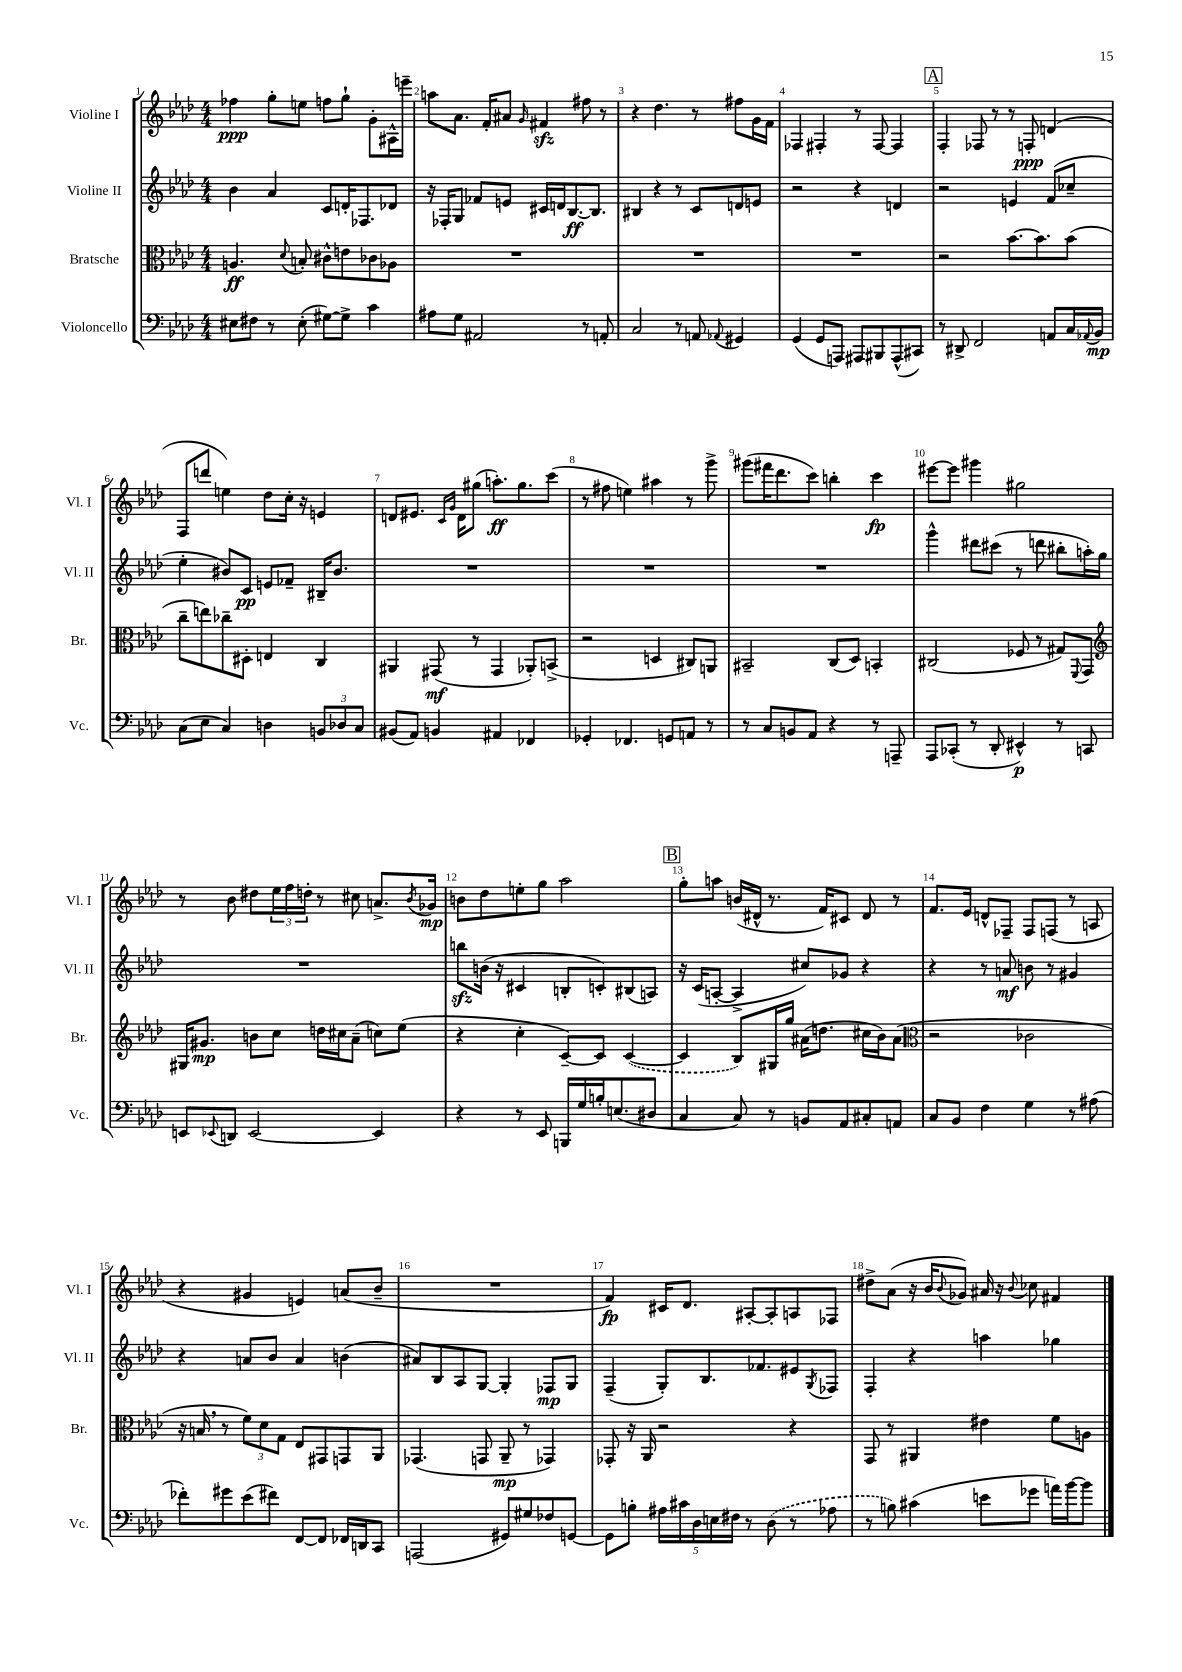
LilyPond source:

<<
\new StaffGroup <<
\new Staff = "s0" \with { instrumentName = "Violine I" shortInstrumentName = "Vl. I" } {
    \clef treble \key aes \major \numericTimeSignature \time 4/4
    fes''4\ppp g''8-. e''8 f''8 g''8-! g'8-. ais16-^ e'''16-- |
    a''8 aes'8. f'16-. ais'8 \grace { g'16 } fis'4\sfz fis''8 r8 |
    r4 des''4. r8 fis''8 g'16 f'16 |
    fes4 fis4-. r8 fis8~ fis4 |
    \mark \markup { \box "A" } f4-. fes8 r8 r8 f8-.\ppp d'4( |
    f8 d'''8 e''4) des''8 c''16-. r16 e'4 |
    d'8 eis'8. \grace { c'16 g'16 } d'16 gis''8( a''8.-.\ff) gis''8. c'''8( |
    r8 fis''8 e''4) ais''4 r8 g'''8-> |
    gis'''8( fis'''16 des'''8. c'''8) b''4-. c'''4\fp |
    eis'''8~ eis'''8 gis'''4 gis''2 |
    r8 bes'8 dis''8 \tuplet 3/2 { ees''16 f''16 d''16-. } r8 cis''8 a'8.-> \acciaccatura { bes'8 } ges'16\mp |
    b'8 des''8 e''8-. g''8 aes''2 |
    \mark \markup { \box "B" } g''8-. a''8 b'16( dis'16-^ r8. f'16) cis'8 dis'8 r8 |
    f'8. ees'16 d'8-^ fes8-- fes8 f8( r8 a8 |
    r4 gis'4 e'4) a'8( bes'8-- |
    R1 |
    f'4\fp) cis'16 des'8. ais8~-. ais8-. a8 fes8 |
    dis''8-> aes'8( r16 bes'16 \appoggiatura { bes'8 } ges'8) ais'16 r16 \appoggiatura { bes'8 } ces''8 fis'4 \bar "|." |
}
\new Staff = "s1" \with { instrumentName = "Violine II" shortInstrumentName = "Vl. II" } {
    \clef treble \key aes \major \numericTimeSignature \time 4/4
    bes'4 aes'4 c'8 d'16-. fes8. des'8 |
    r16 fes16-. g8 fes'8 e'8 cis'16 d'16 bes8.~\ff bes8. |
    bis4 r4 r8 c'8 d'8 e'8 |
    r2 r4 d'4 |
    \mark \markup { \box "A" } r2 e'4 f'8( ces''8-- |
    ees''4-. bis'8) c'8\pp e'8 fes'8-- bis16-- bis'8. |
    R1 |
    R1 |
    R1 |
    g'''4-^ dis'''8 cis'''8( r8 d'''8 bis''8-. a''16-.) g''16 |
    R1 |
    b''8\sfz b'16( r16 cis'4 b8-. c'8-.) bis8( a8) |
    \mark \markup { \box "B" } r16 c'16( a8~-. a4-> cis''8) ges'8 r4 |
    r4 r8 a'8\mf b'8 r8 gis'4 |
    r4 a'8 bes'8 a'4 b'4( |
    ais'8) bes8 aes8 g8~ g4-. fes8\mp g8 |
    f4--( g8-.) bes8. fes'8. eis'8 \acciaccatura { g8 } fes8 |
    f4-. r4 a''4 ges''4 \bar "|." |
}
\new Staff = "s2" \with { instrumentName = "Bratsche" shortInstrumentName = "Br." } {
    \clef alto \key aes \major \numericTimeSignature \time 4/4
    a4.\ff \appoggiatura { des'8 } b8-. cis'8-^ e'8 ces'8 aes8 |
    R1 |
    R1 |
    R1 |
    \mark \markup { \box "A" } r2 bes'8.~ bes'8. bes'8( |
    c''8-- e''8) ces''8-- dis8-. e4 c4 |
    ais,4 gis,8\mf( r8 gis,4 aes,8-.) b,8->( |
    r2 d4 cis8) a,8 |
    bis,2-- c8( des8) b,4-. |
    cis2( fes8 r8 gis8) \appoggiatura { f,8 } g,8 |
    \clef treble gis16 gis'8.\mp b'8 c''8 d''16 cis''16 aes'8--( c''8) ees''8( |
    r4 c''4-. c'8~--) c'8 \once \slurDashed c'4~( |
    \mark \markup { \box "B" } c'4 bes8) gis16 g''16 ais'16( d''8. cis''16 bes'16) ais'8( |
    \clef alto r2 ces'2 |
    r16 b16 \breathe r8 \tuplet 3/2 { f'8) des'8 g8 } ees8 gis,8 g,8 aes,8 |
    ges,4.( g,8 aes,8--\mp r8 ges,4) |
    ges,8-. r16 aes,16 r2 r4 |
    g,8 r8 ais,4 eis'4 f'8 a8 \bar "|." |
}
\new Staff = "s3" \with { instrumentName = "Violoncello" shortInstrumentName = "Vc." } {
    \clef bass \key aes \major \numericTimeSignature \time 4/4
    eis8 fis8 r8 eis8-.( gis8~) gis8-> c'4 |
    ais8 g8 ais,2 r8 a,8-. |
    c2 r8 a,8 \appoggiatura { aes,8 } gis,4 |
    g,4( g,8 a,,8) ais,,8 bis,,8 ais,,8-^( cis,8) |
    \mark \markup { \box "A" } r8 dis,8-> f,2 a,8 c16 \appoggiatura { aes,8 } bes,16\mp |
    c8( ees8 c4) d4 \tuplet 3/2 { b,8 des8 c8 } |
    bis,8( aes,8) b,4 ais,4 fes,4 |
    ges,4-. fes,4. g,8 a,8 r8 |
    r8 c8 b,8 aes,8 r4 r8 a,,8-- |
    aes,,8 ces,8-.( r8 des,8-. eis,4-^\p) r8 c,8 |
    e,8 \appoggiatura { ees,8 } d,8 ees,2~ ees,4 |
    r4 r8 ees,8 b,,16 g16 b16-. e8.( dis8 |
    \mark \markup { \box "B" } c4 c8) r8 b,8 aes,8 cis8-. a,8 |
    c8 bes,8 f4 g4 r8 ais8( |
    fes'8-.) gis'8 ees'8( fis'8) f,8~ f,8 fes,16 d,16 c,8 |
    a,,2( gis,8) gis8 fes8 g,8~ |
    g,8 b8-. \tuplet 5/4 { ais16 cis'16 des16 e16 fis16 } r8 \once \slurDashed des8( r8 aes8 |
    r8 b8) cis'4( e'8 ges'8 a'16) bes'16~ bes'8 \bar "|." |
}
>>
>>
\layout { \context { \Score \override BarNumber.break-visibility = ##(#f #t #t) barNumberVisibility = #all-bar-numbers-visible } }
